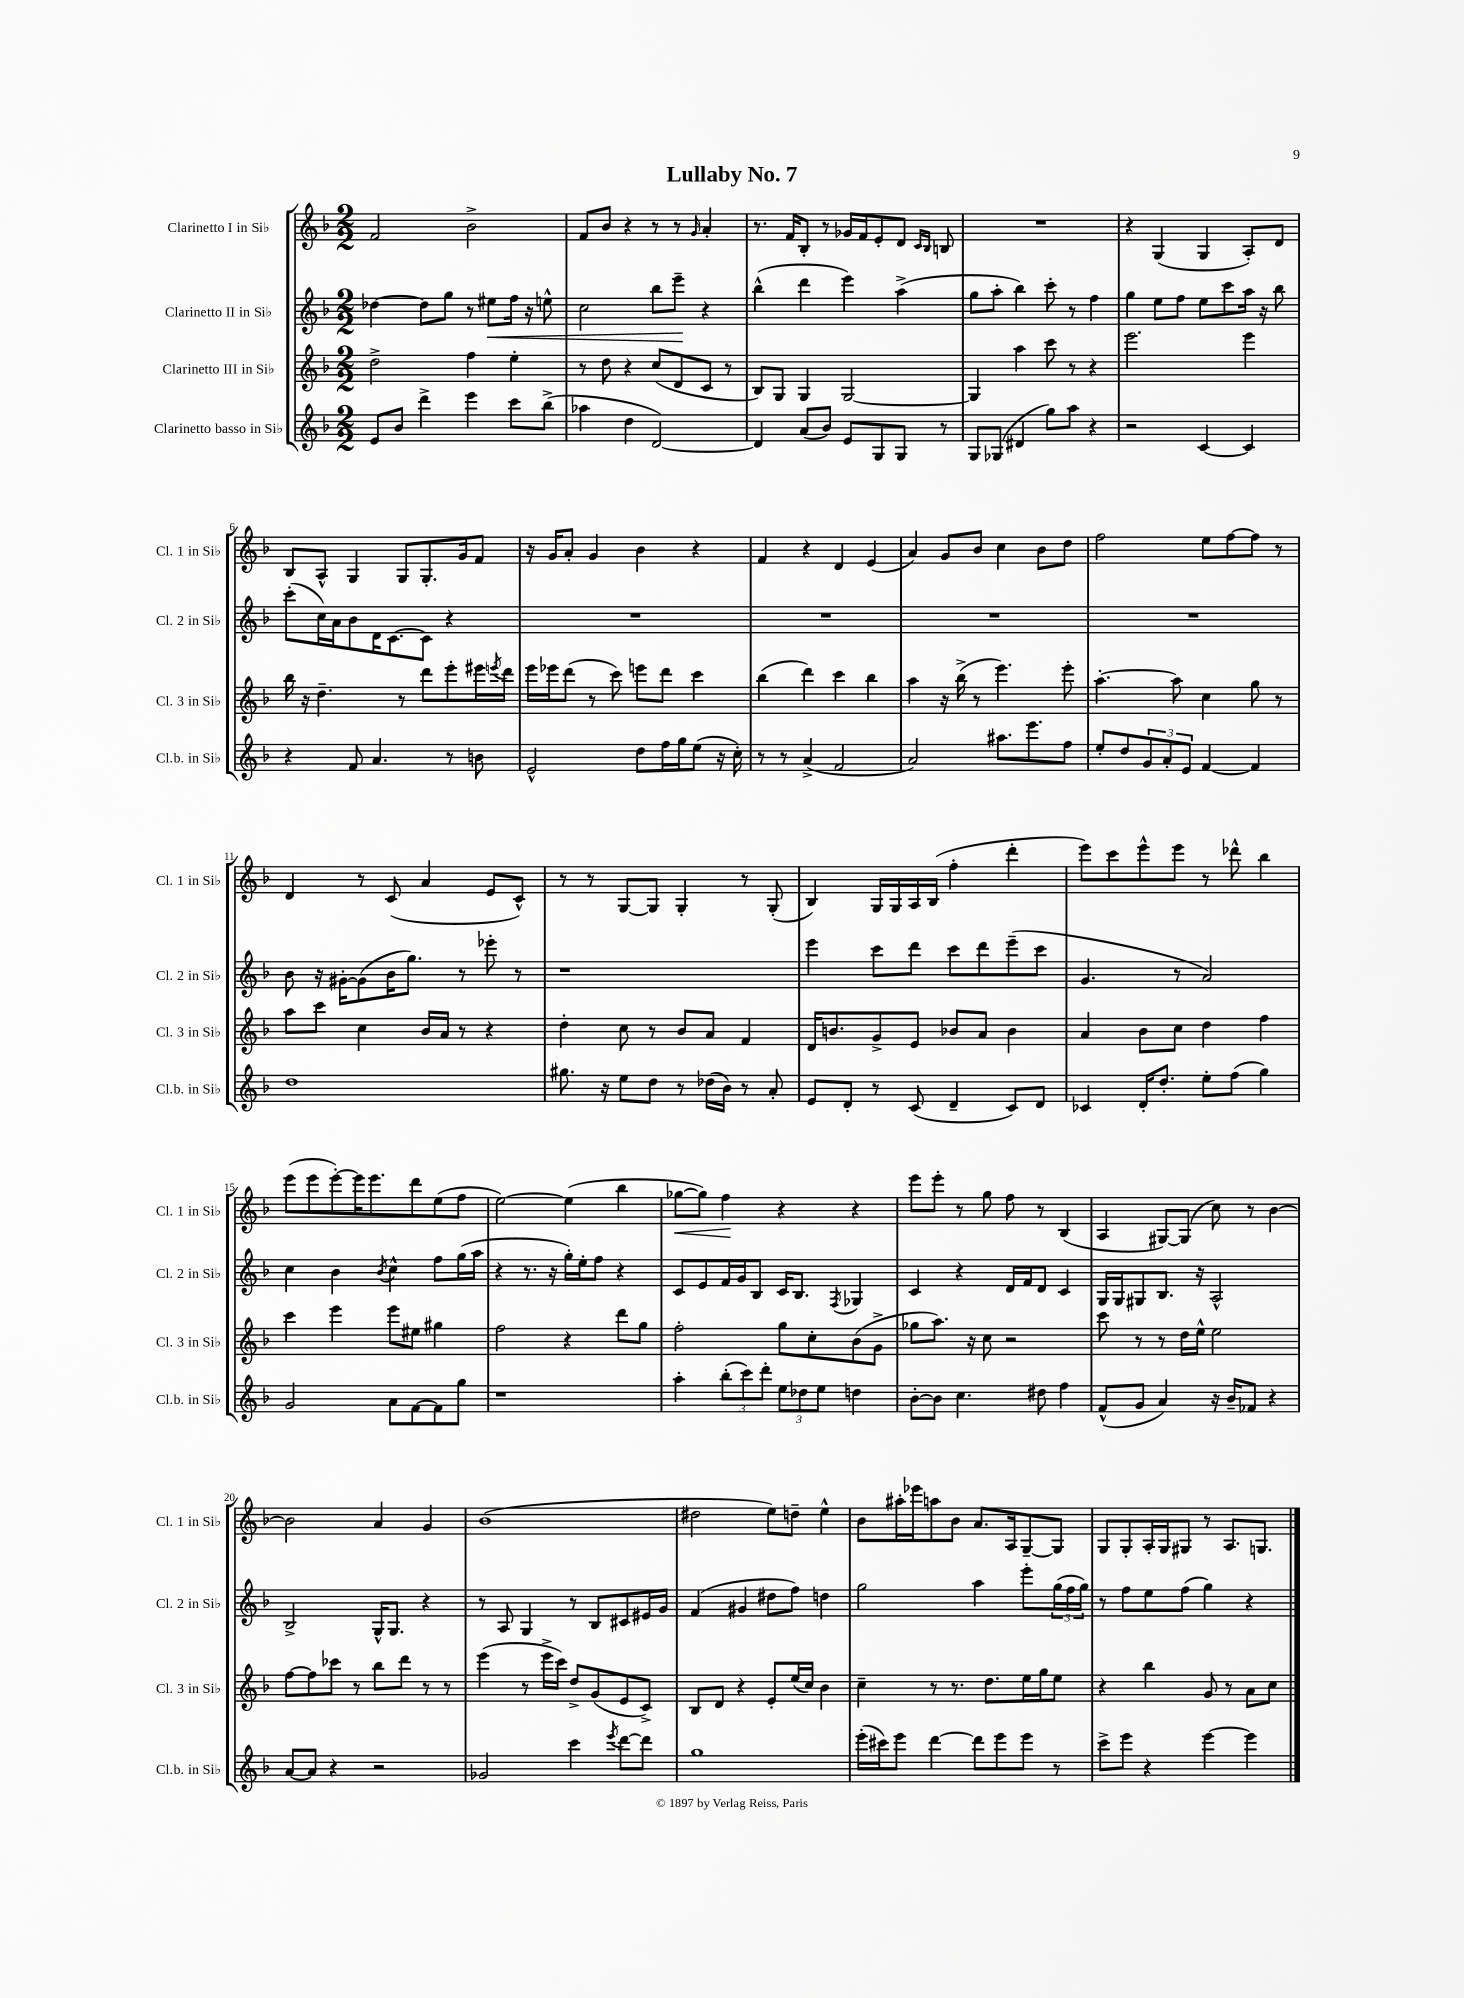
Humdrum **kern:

**kern	**kern	**kern	**kern
*staff4	*staff3	*staff2	*staff1
*clefG2	*clefG2	*clefG2	*clefG2
*k[b-]	*k[b-]	*k[b-]	*k[b-]
*M2/2	*M2/2	*M2/2	*M2/2
8e	2dd^	[4dd-	2f
8b-	.	.	.
4ddd^	.	8dd-]	.
.	.	8gg	.
4eee	4ff	8r	2b-^
.	.	8ee#	.
8ccc	4ee'	16ff	.
.	.	16r	.
(8bb-^	.	8ee^^	.
=	=	=	=
4aa-	8r	2cc	8f
.	8dd	.	8b-
4dd	4r	.	4r
[2d)	(8cc	8bb-	8r
.	8d	8eee~	8r
.	.	.	16qqg
.	8c	4r	4a'
.	8r	.	.
=	=	=	=
4d]	8B-)	(4bb-^^	8.r
.	8G	.	.
.	.	.	16f
(8a	4G	4ddd	8B-'
8b-)	.	.	8r
8e	[2G	4eee)	16g-
.	.	.	16f
8G	.	.	8e'
8G	.	(4aa^	8d
.	.	.	16qqc
.	.	.	16qqB-
8r	.	.	8B
=	=	=	=
8G	4G]	8gg	1r
(8G-	.	8aa'	.
4d#	4aa	4bb-)	.
8gg)	8ccc	8ccc'	.
8aa	8r	8r	.
4r	4r	4ff	.
=	=	=	=
2r	2.eee	4gg	4r
.	.	8ee	(4G
.	.	8ff	.
[4c	.	8ee	4G
.	.	8ccc	.
4c]	4eee	16aa	8A')
.	.	16r	.
.	.	8bb-	8d
=	=	=	=
4r	16bb-	(8ccc'	8B-
.	16r	.	.
.	4.dd~	16cc)	8A^^
.	.	16a	.
8f	.	8b-	4G
4.a	.	16d	.
.	.	[8.c	.
.	8r	.	8G
.	8ddd	8c]	8.G'
8r	8eee'	4r	.
.	.	.	16g
8b	16eee#	.	8f
.	8qeee	.	.
.	16ddd	.	.
=	=	=	=
2e^^	16eee	1r	16r
.	16eee-	.	16g
.	(8ddd	.	8a'
.	8r	.	4g
.	8ccc)	.	.
8dd	8eee	.	4b-
16ff	8ddd	.	.
16gg	.	.	.
(8ee	4ccc	.	4r
16r	.	.	.
16cc')	.	.	.
=	=	=	=
8r	(4bb-	1r	4f
8r	.	.	.
(4a^	4ddd)	.	4r
2f	4ccc	.	4d
.	4bb-	.	(4e
=	=	=	=
2a)	4aa	1r	4a)
.	16r	.	8g
.	(16bb-^	.	.
.	8r	.	8b-
8.aa#	4.eee)	.	4cc
8.eee	.	.	.
.	.	.	8b-
8ff	8eee'	.	8dd
=	=	=	=
8ee'	[4.aa'	1r	2ff
8dd	.	.	.
12g	.	.	.
12a'	.	.	.
.	8aa]	.	.
12e	.	.	.
[4f	4cc	.	8ee
.	.	.	[8ff
4f]	8gg	.	8ff]
.	8r	.	8r
=	=	=	=
1dd	8aa	8b-	4d
.	8ccc	16r	.
.	.	[16g#'	.
.	4cc	(8g#]	8r
.	.	16b-	(8c
.	.	8.gg)	.
.	16b-	.	4a
.	16a	.	.
.	8r	8r	.
.	4r	8eee-'	8e
.	.	8r	8c^^)
=	=	=	=
8.gg#	4dd'	1r	8r
.	.	.	8r
16r	.	.	.
8ee	8cc	.	[8G
8dd	8r	.	8G]
8r	8b-	.	4G'
(16dd-	8a	.	.
16b-)	.	.	.
8r	4f	.	8r
8a'	.	.	(8G'
=	=	=	=
8e	16d	4eee	4B-)
.	8.b	.	.
8d'	.	.	.
8r	8g^	8ccc	16G
.	.	.	16G
(8c	8e	8ddd	16A
.	.	.	(16B-
4d~	8b-	8ccc	4ff'
.	8a	8ddd	.
8c)	4b-	(8eee~	4ddd'
8d	.	8ccc	.
=	=	=	=
4c-	4a	4.g	8eee)
.	.	.	8ccc
16d'	8b-	.	8eee^^
8.dd'	.	.	.
.	8cc	8r	8eee
8ee'	4dd	2a)	8r
(8ff	.	.	8ddd-^^
4gg)	4ff	.	4bb-
=	=	=	=
2g	4ccc	4cc	(8eee
.	.	.	8eee
.	4eee	4b-	[8eee')
.	.	.	16eee]
.	.	.	8.eee
.	.	8qb-	.
8a	8eee	4cc^^	.
[8f	8ee#	.	8ddd
8f]	4gg#	8ff	(8ee
8gg	.	(16gg	8ff
.	.	16aa	.
=	=	=	=
1r	2ff	4r	[2ee)
.	.	8.r	.
.	.	16r	.
.	4r	16gg')	(4ee]
.	.	16ee'	.
.	.	8ff	.
.	8ddd	4r	4bb-
.	8gg	.	.
=	=	=	=
4aa'	2ff'	8c	[8gg-
.	.	8e	8gg-])
(12bb-'	.	16f	4ff
.	.	16g	.
12ccc)	.	.	.
.	.	8B-	.
12ddd'	.	.	.
12ee	8gg	16c	4r
.	.	8.B-	.
12dd-	.	.	.
.	8cc'	.	.
12ee	.	.	.
.	.	8qF	.
4dd	(8b-	4G-	4r
.	8g^	.	.
=	=	=	=
[8b-'	8gg-	4c	8eee
8b-]	8.aa)	.	8eee'
4.cc	.	4r	8r
.	16r	.	.
.	8cc	.	8gg
.	2r	16d	8ff
.	.	16f	.
8dd#	.	8d	8r
4ff	.	4c	(4B-
=	=	=	=
(8f^^	8ccc	16G	4A
.	.	16G	.
8g	8r	8G#	.
4a)	8r	8.B-	[8G#)
.	16dd	.	(8G#]
.	16ee^^	16r	.
16r	2ee	2A^^	8cc)
16b-~	.	.	.
8f-	.	.	8r
4r	.	.	[4b-
=	=	=	=
[8a	[8ff	2B-^	2b-]
8a]	8ff]	.	.
4r	8ccc-	.	.
.	8r	.	.
2r	8bb-	16G^^	4a
.	.	8.G	.
.	8ddd	.	.
.	8r	4r	4g
.	8r	.	.
=	=	=	=
2g-	(4eee	8r	(1b-
.	.	8A	.
.	8r	4G	.
.	16eee^	.	.
.	16ccc)	.	.
4ccc	8dd^	8r	.
.	(8g	8B-	.
8qeee	.	.	.
[8ddd	8e	8c#	.
8ddd]	8c^)	16e#	.
.	.	16g	.
=	=	=	=
1gg	8B-	(4f	2dd#
.	8d	.	.
.	4r	4g#	.
.	8e'	8dd#	8ee)
.	(16ee	8ff)	8dd~
.	16cc)	.	.
.	4b-	4dd	4ee^^
=	=	=	=
(16eee'	4cc~	2gg	8b-
16ccc#)	.	.	.
8eee	.	.	16aa#'
.	.	.	16eee-
[4ddd	8r	.	8aa
.	8.r	.	8b-
8ddd]	.	4aa	8.a
.	8.dd	.	.
8eee	.	.	.
.	.	.	16A
8eee	16ee	8eee'	[8G~
.	16gg	.	.
8r	8ee	(24gg	8G]
.	.	24ff	.
.	.	24gg)	.
=	=	=	=
8ccc^	4r	8r	8G
8eee	.	8ff	8G'
4r	4bb-	8ee	16A'
.	.	.	16G
.	.	(8ff	8G#
[4eee	8g	4gg)	8r
.	8r	.	8.A
4eee]	8a	4r	.
.	.	.	8.G
.	8cc	.	.
==	==	==	==
*-	*-	*-	*-
